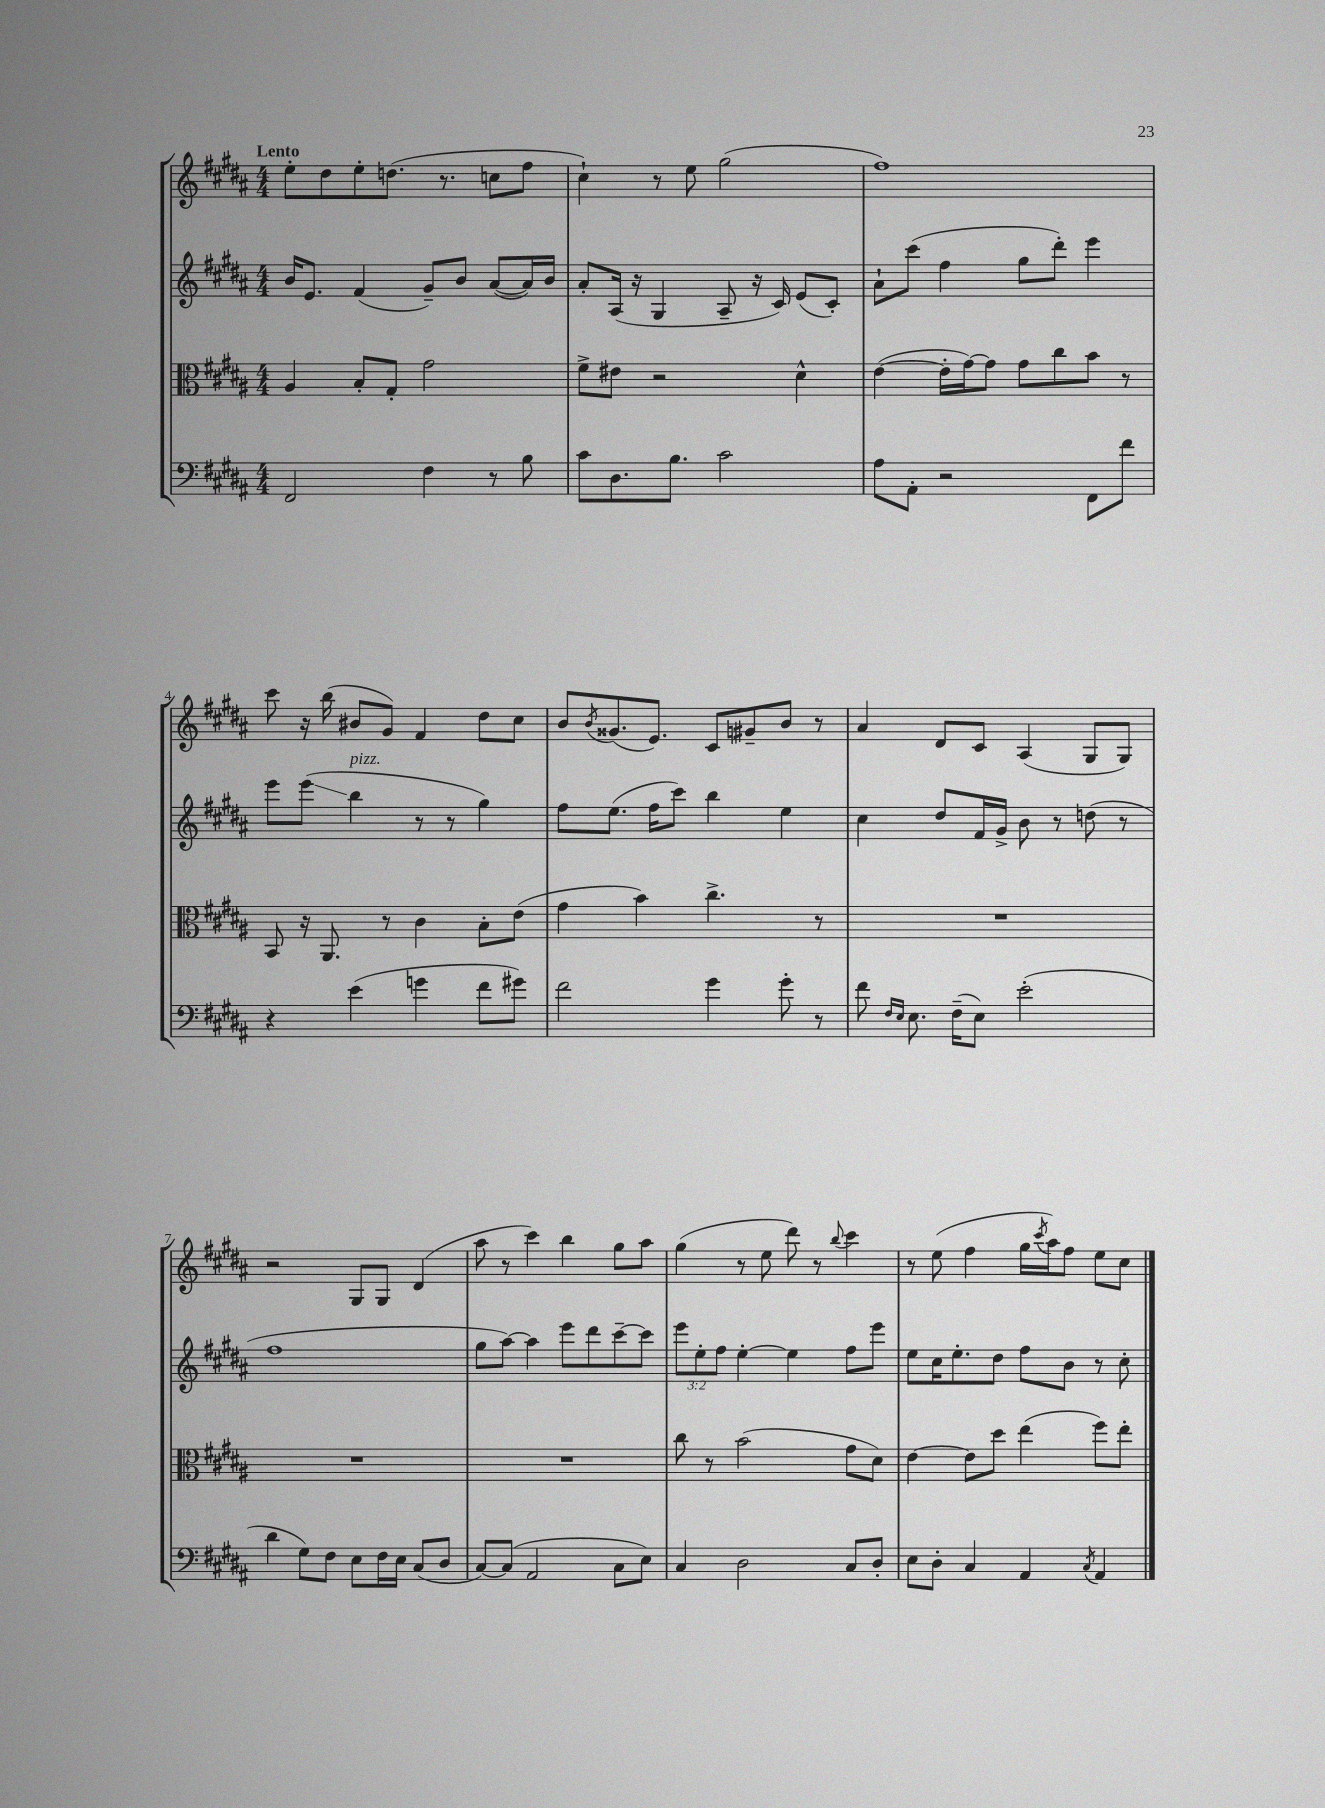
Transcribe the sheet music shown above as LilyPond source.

<<
\new StaffGroup <<
\new Staff = "s0" {
    \clef treble \key b \major \numericTimeSignature \time 4/4 \tempo "Lento"
    e''8-. dis''8 e''8-. d''8.( r8. c''8 fis''8 |
    cis''4-!) r8 e''8 gis''2( |
    fis''1) |
    cis'''8 r16 b''16( bis'8 gis'8) fis'4 dis''8 cis''8 |
    b'8 \acciaccatura { b'8 } gisis'8.( e'8.) cis'8 gis'8-- b'8 r8 |
    ais'4 dis'8 cis'8 ais4( gis8 gis8) |
    r2 gis8 gis8 dis'4( |
    ais''8 r8 cis'''4) b''4 gis''8 ais''8 |
    gis''4( r8 e''8 dis'''8) r8 \appoggiatura { b''8 } cis'''4 |
    r8 e''8( fis''4 gis''16 \acciaccatura { cis'''8 } ais''16) fis''8 e''8 cis''8 \bar "|." |
}
\new Staff = "s1" {
    \clef treble \key b \major \numericTimeSignature \time 4/4 \override Staff.TupletNumber.text = #tuplet-number::calc-fraction-text
    b'16 e'8. fis'4( gis'8--) b'8 ais'8~( ais'16) b'16 |
    ais'8-. ais16( r16 gis4 ais8-- r16 cis'16) e'8( cis'8-.) |
    ais'8-! cis'''8( fis''4 gis''8 dis'''8-.) e'''4 |
    e'''8 e'''8\glissando( b''4^\markup { \italic "pizz." } r8 r8 gis''4) |
    fis''8 e''8.( fis''16 cis'''8) b''4 e''4 |
    cis''4 dis''8 fis'16 gis'16-> b'8 r8 d''8( r8 |
    fis''1 |
    gis''8 ais''8~) ais''4 e'''8 dis'''8 cis'''8~-- cis'''8 |
    \tuplet 3/2 { e'''8 e''8-. fis''8 } e''4~-. e''4 fis''8 e'''8 |
    e''8 cis''16 e''8.-. dis''8 fis''8 b'8 r8 cis''8-. \bar "|." |
}
\new Staff = "s2" {
    \clef alto \key b \major \numericTimeSignature \time 4/4
    ais4 b8-. gis8-. gis'2 |
    fis'8-> eis'8 r2 dis'4-^ |
    e'4~( e'16-. gis'16~) gis'8 gis'8 cis''8 b'8 r8 |
    b,8 r16 ais,8. r8 cis'4 b8-. e'8( |
    gis'4 b'4) cis''4.-> r8 |
    R1 |
    R1 |
    R1 |
    cis''8 r8 b'2( gis'8 dis'8) |
    e'4~ e'8 dis''8 e''4( fis''8) e''8-. \bar "|." |
}
\new Staff = "s3" {
    \clef bass \key b \major \numericTimeSignature \time 4/4
    fis,2 fis4 r8 b8 |
    cis'8 dis8. b8. cis'2 |
    ais8 ais,8-. r2 fis,8 fis'8 |
    r4 e'4( g'4 fis'8 gis'8) |
    fis'2 gis'4 gis'8-. r8 |
    fis'8 \grace { fis16 e16 } e8. fis16--( e8) e'2-.( |
    dis'4 gis8) fis8 e8 fis16 e16 cis8( dis8 |
    cis8~) cis8( ais,2 cis8 e8) |
    cis4 dis2 cis8 dis8-. |
    e8 dis8-. cis4 ais,4 \acciaccatura { cis8 } ais,4 \bar "|." |
}
>>
>>
